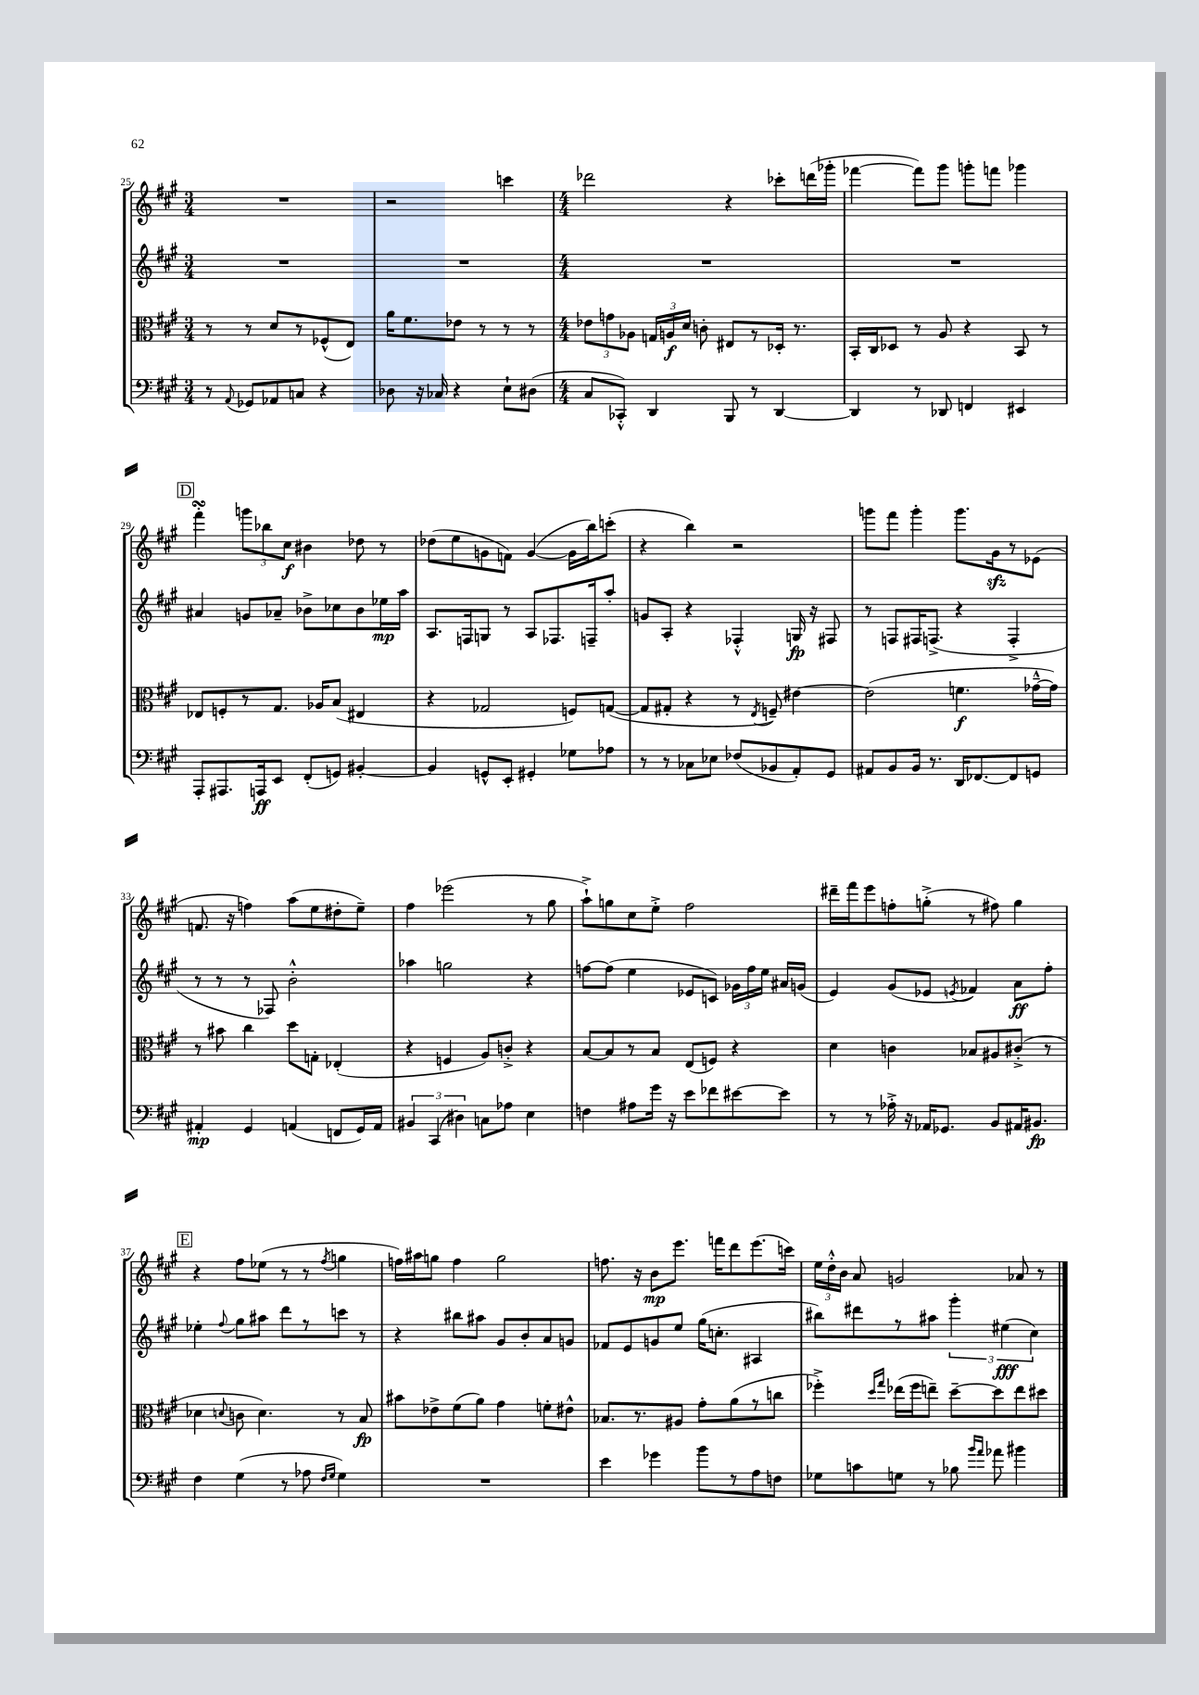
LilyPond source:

<<
\new StaffGroup <<
\new Staff = "s0" {
    \clef treble \key a \major \numericTimeSignature \time 3/4
    \autoBeamOff R2. |
    r2 c'''4 |
    \numericTimeSignature \time 4/4 des'''2 r4 ces'''8[-. d'''16( ges'''16]-. |
    fes'''4~ fes'''8[) gis'''8] g'''8[-. f'''8] ges'''4 |
    \mark \markup { \box "D" } fis'''4-.\turn \tuplet 3/2 { g'''8[ bes''8 cis''8]\f } bis'4 des''8 r8 |
    des''8[( e''8 g'8 f'8]) g'4~( g'16[ b''16) c'''8]-.( |
    r4 b''4) r2 |
    g'''8[ fis'''8] g'''4-. g'''8.[ gis'16\sfz r8 ees'8]( |
    f'8. r16 f''4) a''8[( e''8 dis''8-. e''8]--) |
    fis''4 ees'''2( r8 gis''8 |
    a''8[-!->) g''8 cis''8 e''8]-.-> fis''2 |
    dis'''16[-- fis'''16 e'''8 f''8-. g''8]-.->( r8 fis''8) g''4 |
    \mark \markup { \box "E" } r4 fis''8[ ees''8]( r8 r8 \acciaccatura { fis''8 } g''4 |
    f''16[) ais''16 g''8] f''4 g''2 |
    f''8. r16 b'8[\mp e'''8.] f'''16[ d'''8 e'''8.( c'''16]) |
    \tuplet 3/2 { e''16[ d''16-.-^ b'16] } a'8 g'2 aes'8 r8 \bar "|." |
}
\new Staff = "s1" {
    \clef treble \key a \major \numericTimeSignature \time 3/4
    \autoBeamOff R2. |
    R2. |
    \numericTimeSignature \time 4/4 R1 |
    R1 |
    \mark \markup { \box "D" } ais'4 g'8[ aes'8]-- bes'8[-> ces''8 bes'8 ees''16\mp a''16] |
    a8.[ f16 g8] r8 a8[ fes8. f16-- a''8]-. |
    g'8[ a8]-. r4 fes4-.-^ g16\fp r16 fis8 |
    r8 f8[ fis16 f8.]->( r4 f4-.-> |
    r8 r8 r8 fes8) b'2-.-^ |
    aes''4 g''2 r4 |
    f''8[~ f''8]( e''4 ees'8[ c'8]) \tuplet 3/2 { ges'16[ f''16 e''16] } ais'16[ g'16]( |
    e'4) gis'8[( ees'8] \acciaccatura { e'8 } fes'4) a'8[\ff fis''8]-. |
    \mark \markup { \box "E" } ees''4-. \appoggiatura { fis''8 } gis''8[ ais''8] d'''8[ r8 c'''8] r8 |
    r4 bis''8[ ais''8] gis'8[ b'8-. a'8 g'8] |
    fes'8[ e'8 g'8 e''8] gis''16[( c''8.]-. ais4 |
    bis''8[) dis'''8 r8 ais''8] \tuplet 3/2 { gis'''4-. eis''4\fff( cis''4) } \bar "|." |
}
\new Staff = "s2" {
    \clef alto \key a \major \numericTimeSignature \time 3/4
    \autoBeamOff r8 r8 d'8[ r8 fes8-^( e8]) |
    a'16[ fis'8. ees'8] r8 r8 r8 |
    \numericTimeSignature \time 4/4 \tuplet 3/2 { ees'8[ g'8 aes8] } \tuplet 3/2 { g16[ a16\f d'16] } c'8-. eis8[ r8 des16]-. r8. |
    b,16[-. cis16 des8] r8 a8 r4 b,8 r8 |
    \mark \markup { \box "D" } ees8[ f8-. r8 gis8.] aes16[ b8]( eis4 |
    r4 ges2 f8[) g8]~( |
    g8[ gis8]-. r4 r8 \acciaccatura { e8 } f8--) eis'4~ |
    eis'2( f'4.\f ges'16[~---^ ges'16]) |
    r8 bis'8 cis''4 d''8[ g8]-. ees4-.( |
    r4 f4 a8[) c'8]-.-> r4 |
    b8[~ b8 r8 b8] e8[( f8]) r4 |
    d'4 c'4 bes8[ ais8 cis'8]-.->( r8 |
    \mark \markup { \box "E" } des'4 \appoggiatura { d'8 } c'8 d'4.) r8 b8\fp |
    bis'8[ ees'8-> fis'8( a'8]) gis'4 f'8[-. eis'8]-^ |
    bes8.[ r8. ais8] gis'8[-. a'8( r8 c''8] |
    fes''4-.->) \grace { d''16[ gis''16] } ees''16[( fes''16 e''8]--) d''8[~-- d''8 e''8 dis''8] \bar "|." |
}
\new Staff = "s3" {
    \clef bass \key a \major \numericTimeSignature \time 3/4
    \autoBeamOff r8 \appoggiatura { a,8 } ges,8[ aes,8 c8] r4 |
    des8 r16 ces16 r4 e8[-! dis8]( |
    \numericTimeSignature \time 4/4 cis8[ ces,8]-.-^) d,4 b,,8 r8 d,4~ |
    d,4 r8 des,8 f,4 eis,4 |
    \mark \markup { \box "D" } a,,8[-. ais,,8. a,,16\ff e,8] fis,8[-.( g,8]) bis,4~-. |
    bis,4 g,8[-^ e,8]-. gis,4-. ges8[ aes8] |
    r8 r8 ces8[ ees8] fes8[( bes,8 a,8-.) gis,8] |
    ais,8[ b,8 b,16] r8. d,16[ fes,8.~ fes,8 g,8] |
    ais,4-.\mp gis,4 a,4( f,8[ gis,16) a,16] |
    \tuplet 3/2 { bis,4 cis,4( dis4) } c8[ aes8] e4 |
    f4 ais8[ gis'16] r16 e'8[ fes'8 eis'8~ eis'8] |
    r8 r8 aes16-.-> r16 aes,16[ ges,8.] b,8[ ais,16 bis,8.]\fp |
    \mark \markup { \box "E" } fis4 gis4( r8 aes8 \grace { fis16[ gis16] } gis4) |
    R1 |
    e'4 ges'4 b'8[ r8 a8 f8] |
    ges8[ c'8 g8] r8 bes8 \grace { b'16[ a'16] } aes'8 bis'4 \bar "|." |
}
>>
>>
\layout { \context { \Score currentBarNumber = #25 } }
